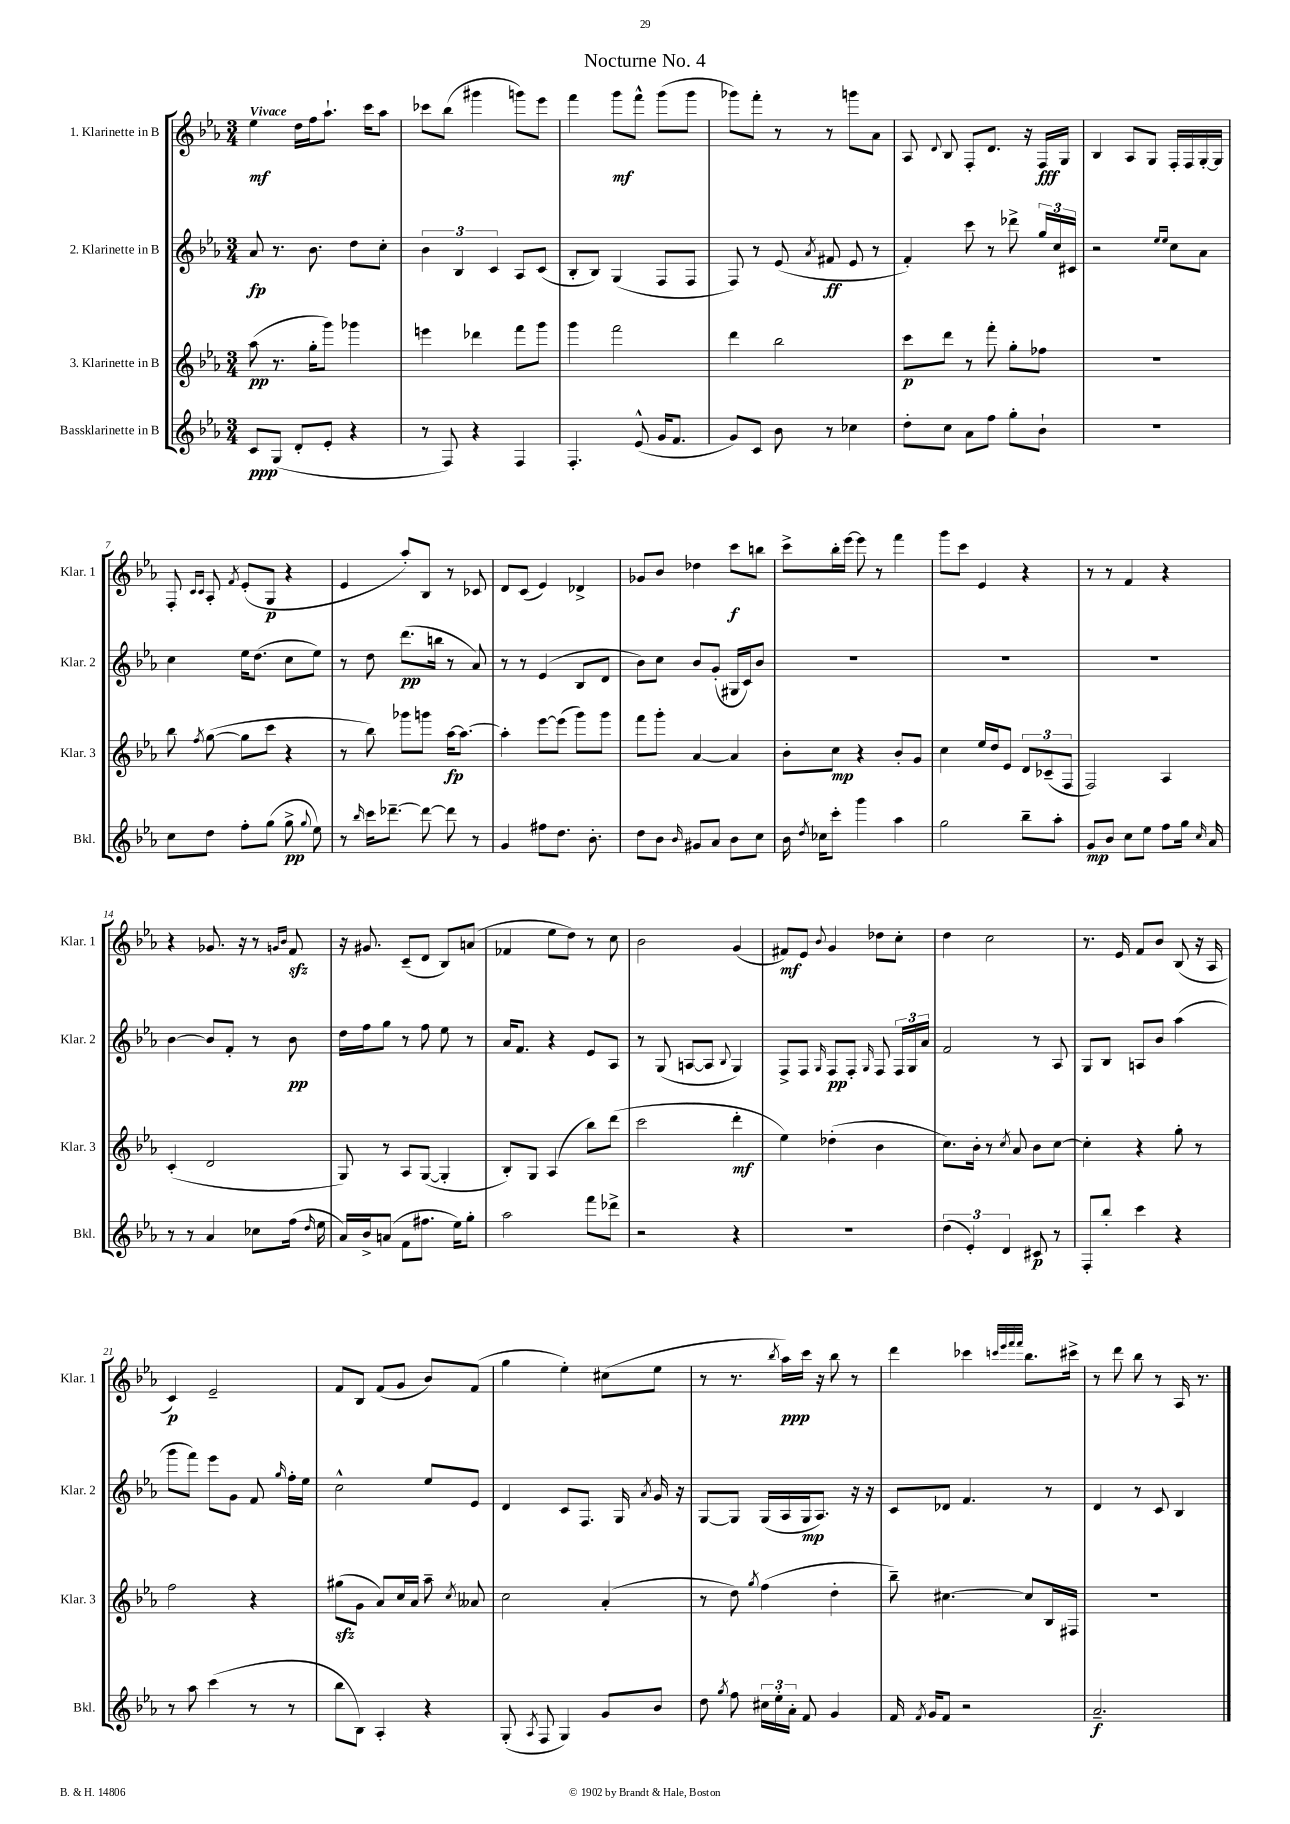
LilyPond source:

\header { title = "Nocturne No. 4" }
<<
\new StaffGroup <<
\new Staff = "s0" \with { instrumentName = "1. Klarinette in B" shortInstrumentName = "Klar. 1" } {
    \clef treble \key ees \major \numericTimeSignature \time 3/4 \tempo "Vivace"
    \autoBeamOff ees''4\mf d''16[ f''16 aes''8.]-! c'''16[ aes''8] |
    ces'''8[ bes''8]( gis'''4 g'''8[) ees'''8] |
    f'''4 g'''8[\mf f'''8]-^ g'''8[( g'''8] |
    ges'''8[) f'''8]-. r8 r8 g'''8[ aes'8] |
    aes8 \appoggiatura { d'8 } bes8 f8[-. d'8.] r16 f16[\fff g16] |
    bes4 aes8[ g8] f16[-. f16 g16~-. g16] |
    f8-. \grace { c'16[ c'16] } aes8-. \acciaccatura { f'8 } ees'8[-.( g8]\p r4 |
    ees'4 aes''8[-.) bes8] r8 ces'8 |
    d'8[ c'8]( ees'4) des'4-> |
    ges'8[ bes'8] des''4 c'''8[\f b''8] |
    c'''8[-> bes''16-. ees'''16]~ ees'''8 r8 f'''4 |
    g'''8[ c'''8] ees'4 r4 |
    r8 r8 f'4 r4 |
    r4 ges'8. r16 r8 \grace { g'16[ bes'16] } f'8\sfz |
    r16 gis'8. c'8[--( d'8] bes8[) a'8]( |
    fes'4 ees''8[ d''8]) r8 c''8 |
    bes'2 g'4( |
    fis'8[\mf) ees'8] \appoggiatura { bes'8 } g'4 des''8[ c''8]-. |
    d''4 c''2 |
    r8. ees'16 f'8[ bes'8] bes8( r16 aes16 |
    c'4\p) ees'2-- |
    f'8[ bes8] f'8[( g'8] bes'8[) f'8]( |
    g''4 ees''4-.) cis''8[( ees''8] |
    r8 r8. \acciaccatura { bes''8 } aes''16[\ppp) c'''16] r16 bes''8 r8 |
    d'''4 ces'''4 \grace { c'''32[ ees'''32 f'''32 f'''32] } bes''8.[ cis'''16]-> |
    r8 d'''8 bes''8 r8 aes16 r8. \bar "|." |
}
\new Staff = "s1" \with { instrumentName = "2. Klarinette in B" shortInstrumentName = "Klar. 2" } {
    \clef treble \key ees \major \numericTimeSignature \time 3/4
    \autoBeamOff aes'8\fp r8. bes'8. d''8[ c''8]-. |
    \tuplet 3/2 { bes'4 bes4 c'4 } aes8[ c'8]( |
    bes8[-. bes8]) g4( f8[ f8] |
    f8) r8 ees'8( \acciaccatura { aes'8 } fis'8\ff ees'8 r8 |
    f'4-.) c'''8 r8 des'''8-> \tuplet 3/2 { g''16[ c''16 cis'16] } |
    r2 \grace { ees''16[ ees''16] } c''8[ aes'8] |
    c''4 ees''16[ d''8.]( c''8[ ees''8]) |
    r8 d''8 d'''8.[\pp( b''16] r8 aes'8) |
    r8 r8 ees'4( bes8[ d'8] |
    bes'8[) c''8] bes'8[ g'8]-.( gis16[ c'16) bes'8] |
    R2. |
    R2. |
    R2. |
    bes'4~ bes'8[ f'8]-. r8 bes'8\pp |
    d''16[ f''16 g''8] r8 f''8 ees''8 r8 |
    aes'16[ f'8.] r4 ees'8[ aes8] |
    r8 g8( a8[~ a8] \appoggiatura { bes8 } g4) |
    f8[-> f8] \grace { g16 } f8[\pp f8]-. \grace { g16 } f8 \tuplet 3/2 { f16[ g16 aes'16] } |
    f'2 r8 aes8 |
    g8[ bes8] a8[ bes'8] aes''4( |
    g'''8[ f'''8]) ees'''8[ g'8] f'8 \grace { g''16 } f''16[-. ees''16] |
    c''2-^ ees''8[ ees'8] |
    d'4 c'8[ f8.] g16 \acciaccatura { aes'8 } g'16 r16 |
    g8[~ g8] g16[( aes16 g16\mp aes8.]) r16 r16 |
    c'8[ des'8] f'4. r8 |
    d'4 r8 c'8 bes4 \bar "|." |
}
\new Staff = "s2" \with { instrumentName = "3. Klarinette in B" shortInstrumentName = "Klar. 3" } {
    \clef treble \key ees \major \numericTimeSignature \time 3/4
    \autoBeamOff aes''8\pp( r8. g''16[-. g'''8]) ges'''4 |
    e'''4 des'''4 f'''8[ g'''8] |
    g'''4 f'''2 |
    d'''4 bes''2 |
    c'''8[\p d'''8] r8 f'''8-. g''8[-. fes''8] |
    R2. |
    bes''8 \acciaccatura { f''8 } g''8~( g''8[ c'''8] r4 |
    r8 bes''8) ges'''8[ g'''8] aes''16[~\fp aes''8.]~ |
    aes''4-. ees'''8[~ ees'''8]( g'''8[) g'''8] |
    f'''8[ g'''8]-. aes'4~ aes'4 |
    bes'8[-. c''8]\mp r4 bes'8[-. g'8] |
    c''4 ees''16[ d''16 ees'8] \tuplet 3/2 { d'8[ ces'8--( f8] } |
    f2) aes4 |
    c'4-.( d'2 |
    g8) r8 aes8[ g8]~( g4-. |
    bes8[-.) g8] aes4( bes''8[) d'''8]( |
    c'''2 d'''4-.\mf |
    ees''4) des''4-.( bes'4 |
    c''8.[) bes'16]-. r8 \acciaccatura { c''8 } aes'8 bes'8[ c''8]~ |
    c''4-. r4 g''8-. r8 |
    f''2 r4 |
    gis''8[\sfz( g'8] aes'8[) c''16 aes'16] aes''8-- \acciaccatura { c''8 } aeses'8 |
    c''2 aes'4-.( |
    r8 d''8) \acciaccatura { g''8 } f''4( d''4-. |
    bes''8--) cis''4.~ cis''8[ bes16 fis16] |
    R2. \bar "|." |
}
\new Staff = "s3" \with { instrumentName = "Bassklarinette in B" shortInstrumentName = "Bkl." } {
    \clef treble \key ees \major \numericTimeSignature \time 3/4
    \autoBeamOff c'8[\ppp g8]( d'8[-. ees'8]-. r4 |
    r8 f8) r4 f4 |
    f4.-. ees'8-^( g'16[ f'8.] |
    g'8[) c'8] bes'8 r8 ces''4 |
    d''8[-. c''8] aes'8[ f''8] g''8[-. bes'8]-! |
    R2. |
    c''8[ d''8] f''8[-. g''8]( g''8->\pp \appoggiatura { g''8 } ees''8) |
    r8 \grace { bes''16 } c'''16[ des'''8.]~-- des'''8~ des'''8 r8 |
    g'4 fis''8[ d''8.] bes'8.-. |
    d''8[ bes'8] \grace { bes'16 } gis'8[ aes'8] bes'8[ c''8] |
    bes'16 \acciaccatura { d''8 } ces''16[ c'''8]-. g'''4 aes''4 |
    g''2 bes''8[-- aes''8]-. |
    g'8[\mp bes'8] c''8[ ees''8] f''8[ g''16] \grace { c''16 } aes'16 |
    r8 r8 aes'4 ces''8[ f''16]( \grace { d''16 } ees''16 |
    aes'16[) bes'16-> a'8]( f'8[ fis''8.] ees''16[) g''8]-. |
    aes''2 f'''8[ des'''8]-> |
    r2 r4 |
    R2. |
    \tuplet 3/2 { d''4( ees'4-.) d'4 } cis'8\p r8 |
    f8[-. bes''8]-. c'''4 r4 |
    r8 aes''8 c'''4( r8 r8 |
    bes''8[ bes8]) aes4-. r4 |
    g8-.( \acciaccatura { aes8 } f8 g4) g'8[ bes'8] |
    d''8 \acciaccatura { g''8 } f''8 \tuplet 3/2 { cis''16[ ees''16-. aes'16]-. } f'8 g'4 |
    f'16 \acciaccatura { f'8 } g'16[ f'8] r2 |
    aes'2.--\f \bar "|." |
}
>>
>>
